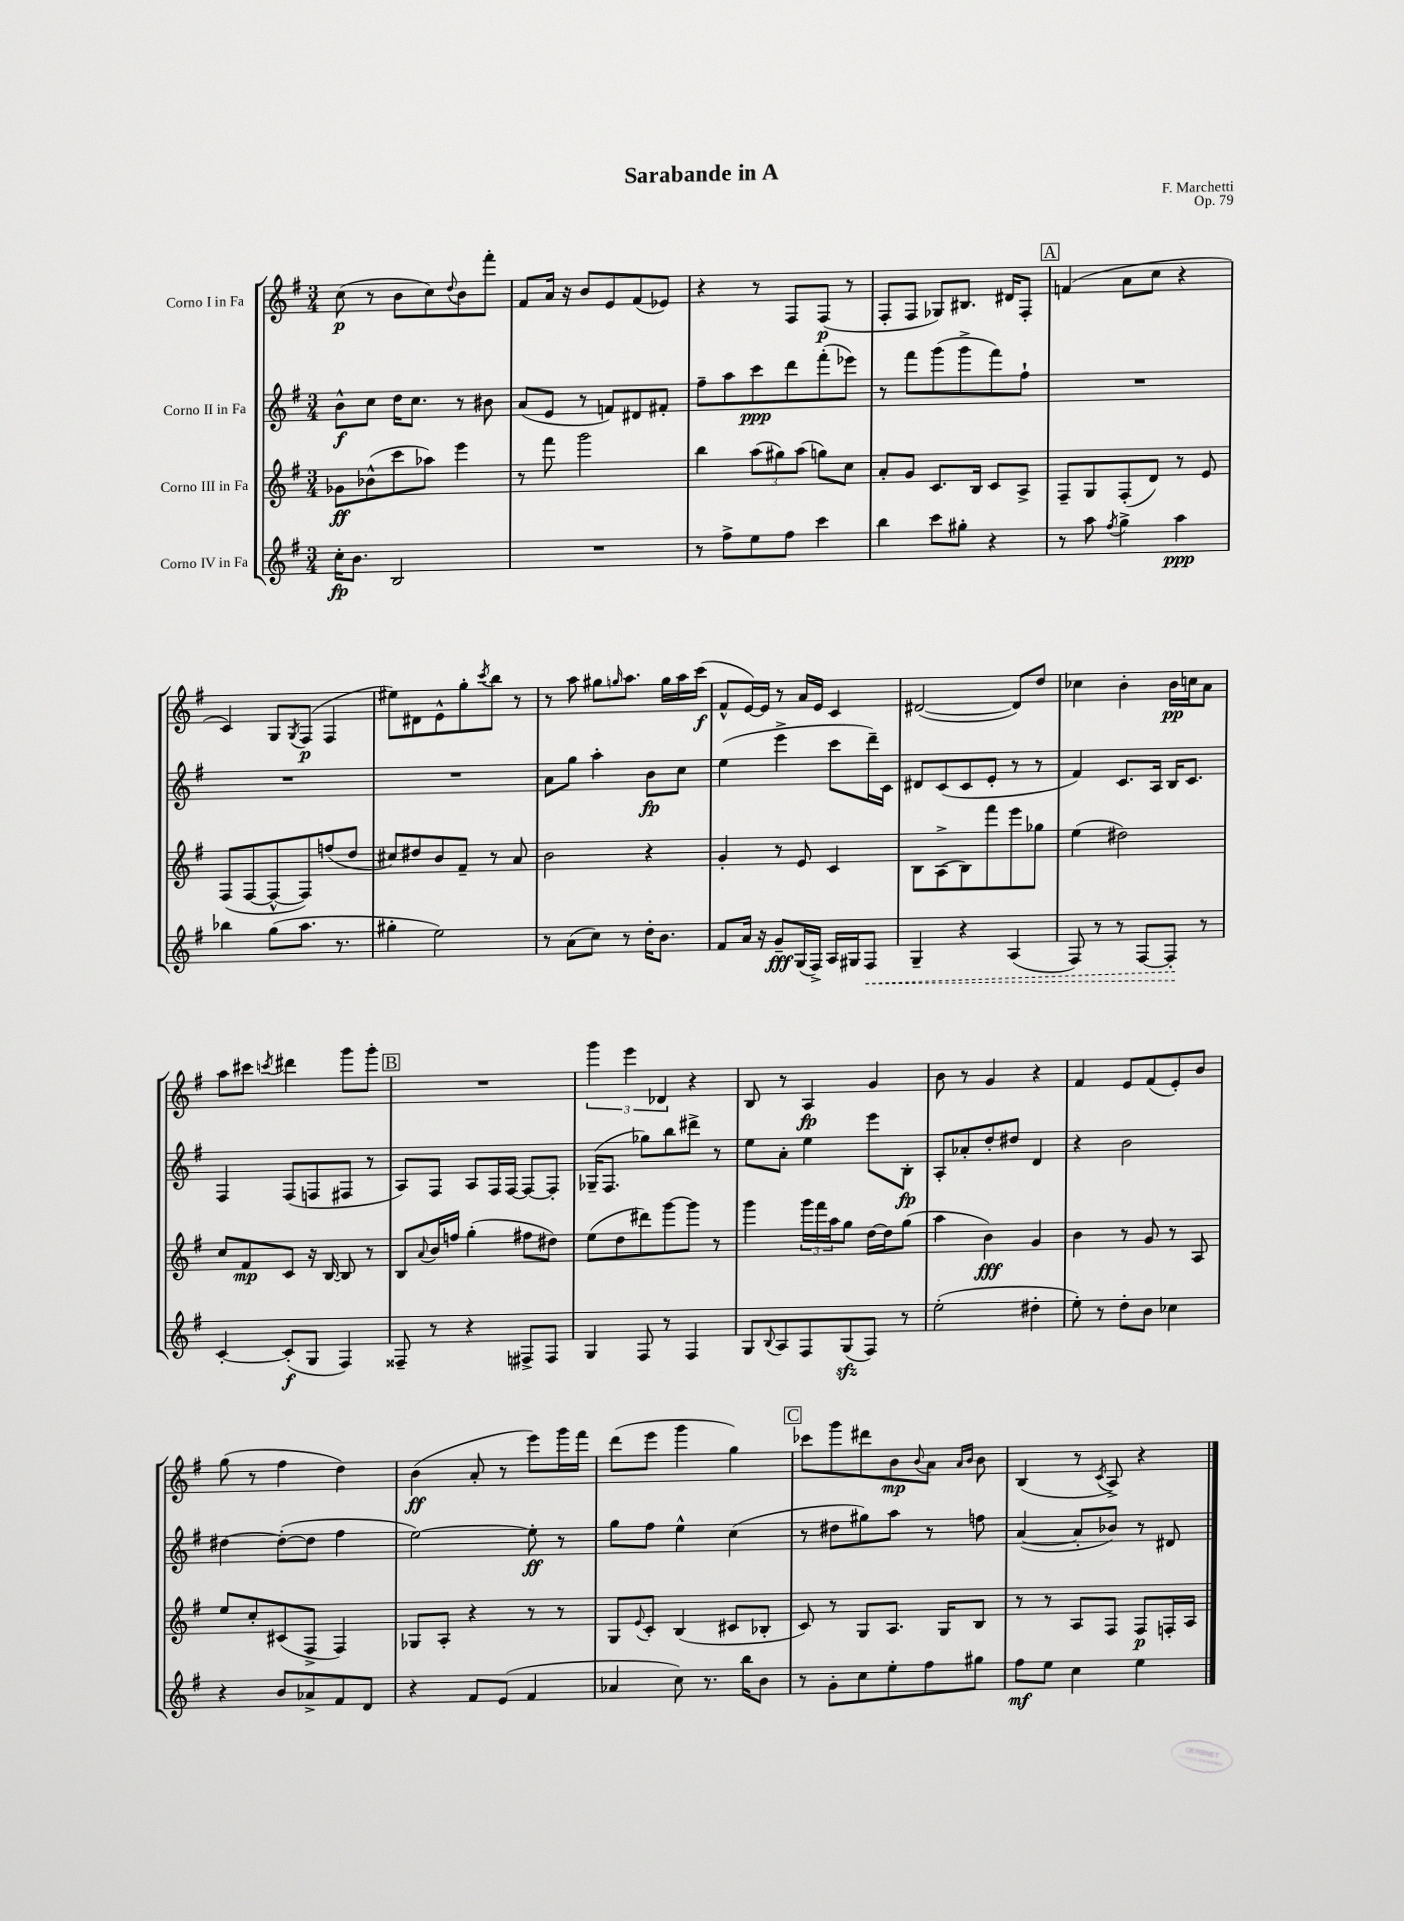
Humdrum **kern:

**kern	**kern	**kern	**kern
*staff4	*staff3	*staff2	*staff1
*clefG2	*clefG2	*clefG2	*clefG2
*k[f#]	*k[f#]	*k[f#]	*k[f#]
*M3/4	*M3/4	*M3/4	*M3/4
16cc'	8g-	8b^^	(8cc
8.b	.	.	.
.	(8b-^^	8cc	8r
2B	8ccc	16dd	8b
.	.	8.cc	.
.	8aa-)	.	8cc)
.	.	.	8qqdd
.	4eee	8r	8b
.	.	8b#	8fff#'
=	=	=	=
2.r	8r	(8a	8f#
.	8fff#	8e	16a
.	.	.	16r
.	2ggg	8r	8b
.	.	8f)	8e
.	.	8d#	(8f#
.	.	8f#'	8e-)
=	=	=	=
8r	4bb	8ff#~	4r
8ff#^	.	8aa	.
8ee	(12aa	8ccc	8r
.	12gg#)	.	.
8ff#	.	8ddd	8F#
.	(12aa	.	.
4ccc	8gg)	(8fff#'	(8F#
.	8cc	8eee-)	8r
=	=	=	=
4bb	8a'	8r	8F#'
.	8g	8fff#	8F#
8ccc	8.c	(8ggg	8G-)
8gg#'	.	8ggg^	8.B#
.	16B	.	.
4r	8c	8fff#)	.
.	.	.	16d#
.	8A^	8ff#`	8F#'
=	=	=	=
8r	8F#~	2.r	(4f
8aa	8G	.	.
8qff#	.	.	.
4gg^	(8F#'	.	8a
.	8d)	.	8cc
4aa	8r	.	4r
.	8e	.	.
=	=	=	=
4bb-	(8F#	2.r	4c)
.	[8F#	.	.
(8gg	8F#^^_	.	8G
.	.	.	8qG
8.aa	8F#])	.	(8F#
.	(8ff	.	4F#
8.r	.	.	.
.	8dd	.	.
=	=	=	=
4gg#'	8cc#)	2.r	8ee#)
.	8dd#	.	8d#
2ee)	8b	.	8e^^
.	8f#~	.	8gg'
.	.	.	8qccc
.	8r	.	8bb
.	8a	.	8r
=	=	=	=
8r	2b	8a	8r
(8a	.	8gg	8aa
8cc)	.	4aa'	8gg#
.	.	.	16qqgg
8r	.	.	8.aa
16dd'	4r	8b	.
8.b	.	.	16gg
.	.	8cc	16aa
.	.	.	(16ccc
=	=	=	=
8f#	4g'	(4ee	8f#^^
16a	.	.	[16e)
16r	.	.	16e]
8g~	8r	4eee^	8r
(16G	8e	.	16a
16F#^)	.	.	16e
16A	4c	8ccc	4c
16G#	.	.	.
8F#	.	16ddd~)	.
.	.	16c	.
=	=	=	=
4G~	8B	8d#	([2d#
.	(8A^	(8c	.
4r	8B)	8c	.
.	8fff#	8e'	.
(4A	8eee	8r	8d#])
.	8gg-	8r	8dd
=	=	=	=
8F#)	(4ee	4f#)	4cc-
8r	.	.	.
8r	2dd#)	8.c	4b'
[8F#	.	.	.
.	.	16A	.
8F#']	.	16B	16b
.	.	8.c	16cc
8r	.	.	8a
=	=	=	=
[4c'	8cc	4F#	8aa
.	8f#	.	8ccc#
.	.	.	8qccc
(8c']	8c	(8F#	4ddd#
8G	16r	8F	.
.	[16B	.	.
4F#)	8B]	8F#	8ggg
.	8r	8r	8ggg'
=	=	=	=
8F##~	8B	8A)	2.r
.	8qqa	.	.
8r	16b	8F#	.
.	16ff	.	.
4r	(4gg'	8A	.
.	.	16F#	.
.	.	[16F#	.
8F#^	8ff#	8F#_	.
8F#	8dd#)	8F#']	.
=	=	=	=
4G	(8ee	(16G-~	6ggg
.	.	8.F#	.
.	8dd	.	.
.	.	.	6eee
8F#	8ddd#)	8gg-)	.
.	.	.	6d-
8r	[8ggg	8bb	.
4F#	8ggg]	8ddd#^	4r
.	8r	8r	.
=	=	=	=
8G	4ggg	8ee	8B
8qqB	.	.	.
8A	.	8a'	8r
8F#	24ggg	4ee	4A
.	24fff#	.	.
.	24aa	.	.
(8G	8gg	.	.
8F#)	[16dd	8eee	4g
.	16dd]	.	.
8r	(8gg	8B'	.
=	=	=	=
(2ee'	4aa	8A'	8b
.	.	8a-'	8r
.	4b)	8dd'	4g
.	.	8dd#	.
4dd#'	4g	4d	4r
=	=	=	=
8ee')	4b	4r	4f#
8r	.	.	.
8dd'	8r	2b	8e
8b	8g	.	(8f#
4cc-	8r	.	8e')
.	8A	.	8b
=	=	=	=
4r	8ee	[4dd#	(8gg
.	8cc'	.	8r
8b	(8c#	(8dd#'_	4ff#
8a-^	8F#^	8dd#]	.
8f#	4F#)	4ff#	4dd)
8d	.	.	.
=	=	=	=
4r	8G-	[2ee)	(4b
.	8A'	.	.
8f#	4r	.	8a'
(8e	.	.	8r
4f#	8r	8ee']	8eee)
.	8r	8r	16ggg
.	.	.	16fff#
=	=	=	=
4a-	8G	8gg	(8ddd
.	8qqe	.	.
.	8c'	8ff#	8eee
8cc)	(4B	4ee^^	4ggg
8.r	.	.	.
.	8c#	(4cc	4gg)
16bb	.	.	.
8b	8B-'	.	.
=	=	=	=
8r	8c)	8r	8ccc-
8g'	8r	8dd#	8ggg
8cc	8G	8gg#)	8ddd#
8ee'	8.A	8aa	8b
.	.	.	8qqb
8ff#	.	8r	8a
.	16G	.	.
.	.	.	16qqa
.	.	.	16qqb
8gg#	8B	8ff	8b
=	=	=	=
8ff#	8r	([4a	(4B
8ee	8r	.	.
4cc	8A	8a']	8r
.	.	.	8qc
.	8F#	8b-)	8A^)
4ee	8F#	8r	4r
.	16F'	8d#	.
.	16A	.	.
==	==	==	==
*-	*-	*-	*-
